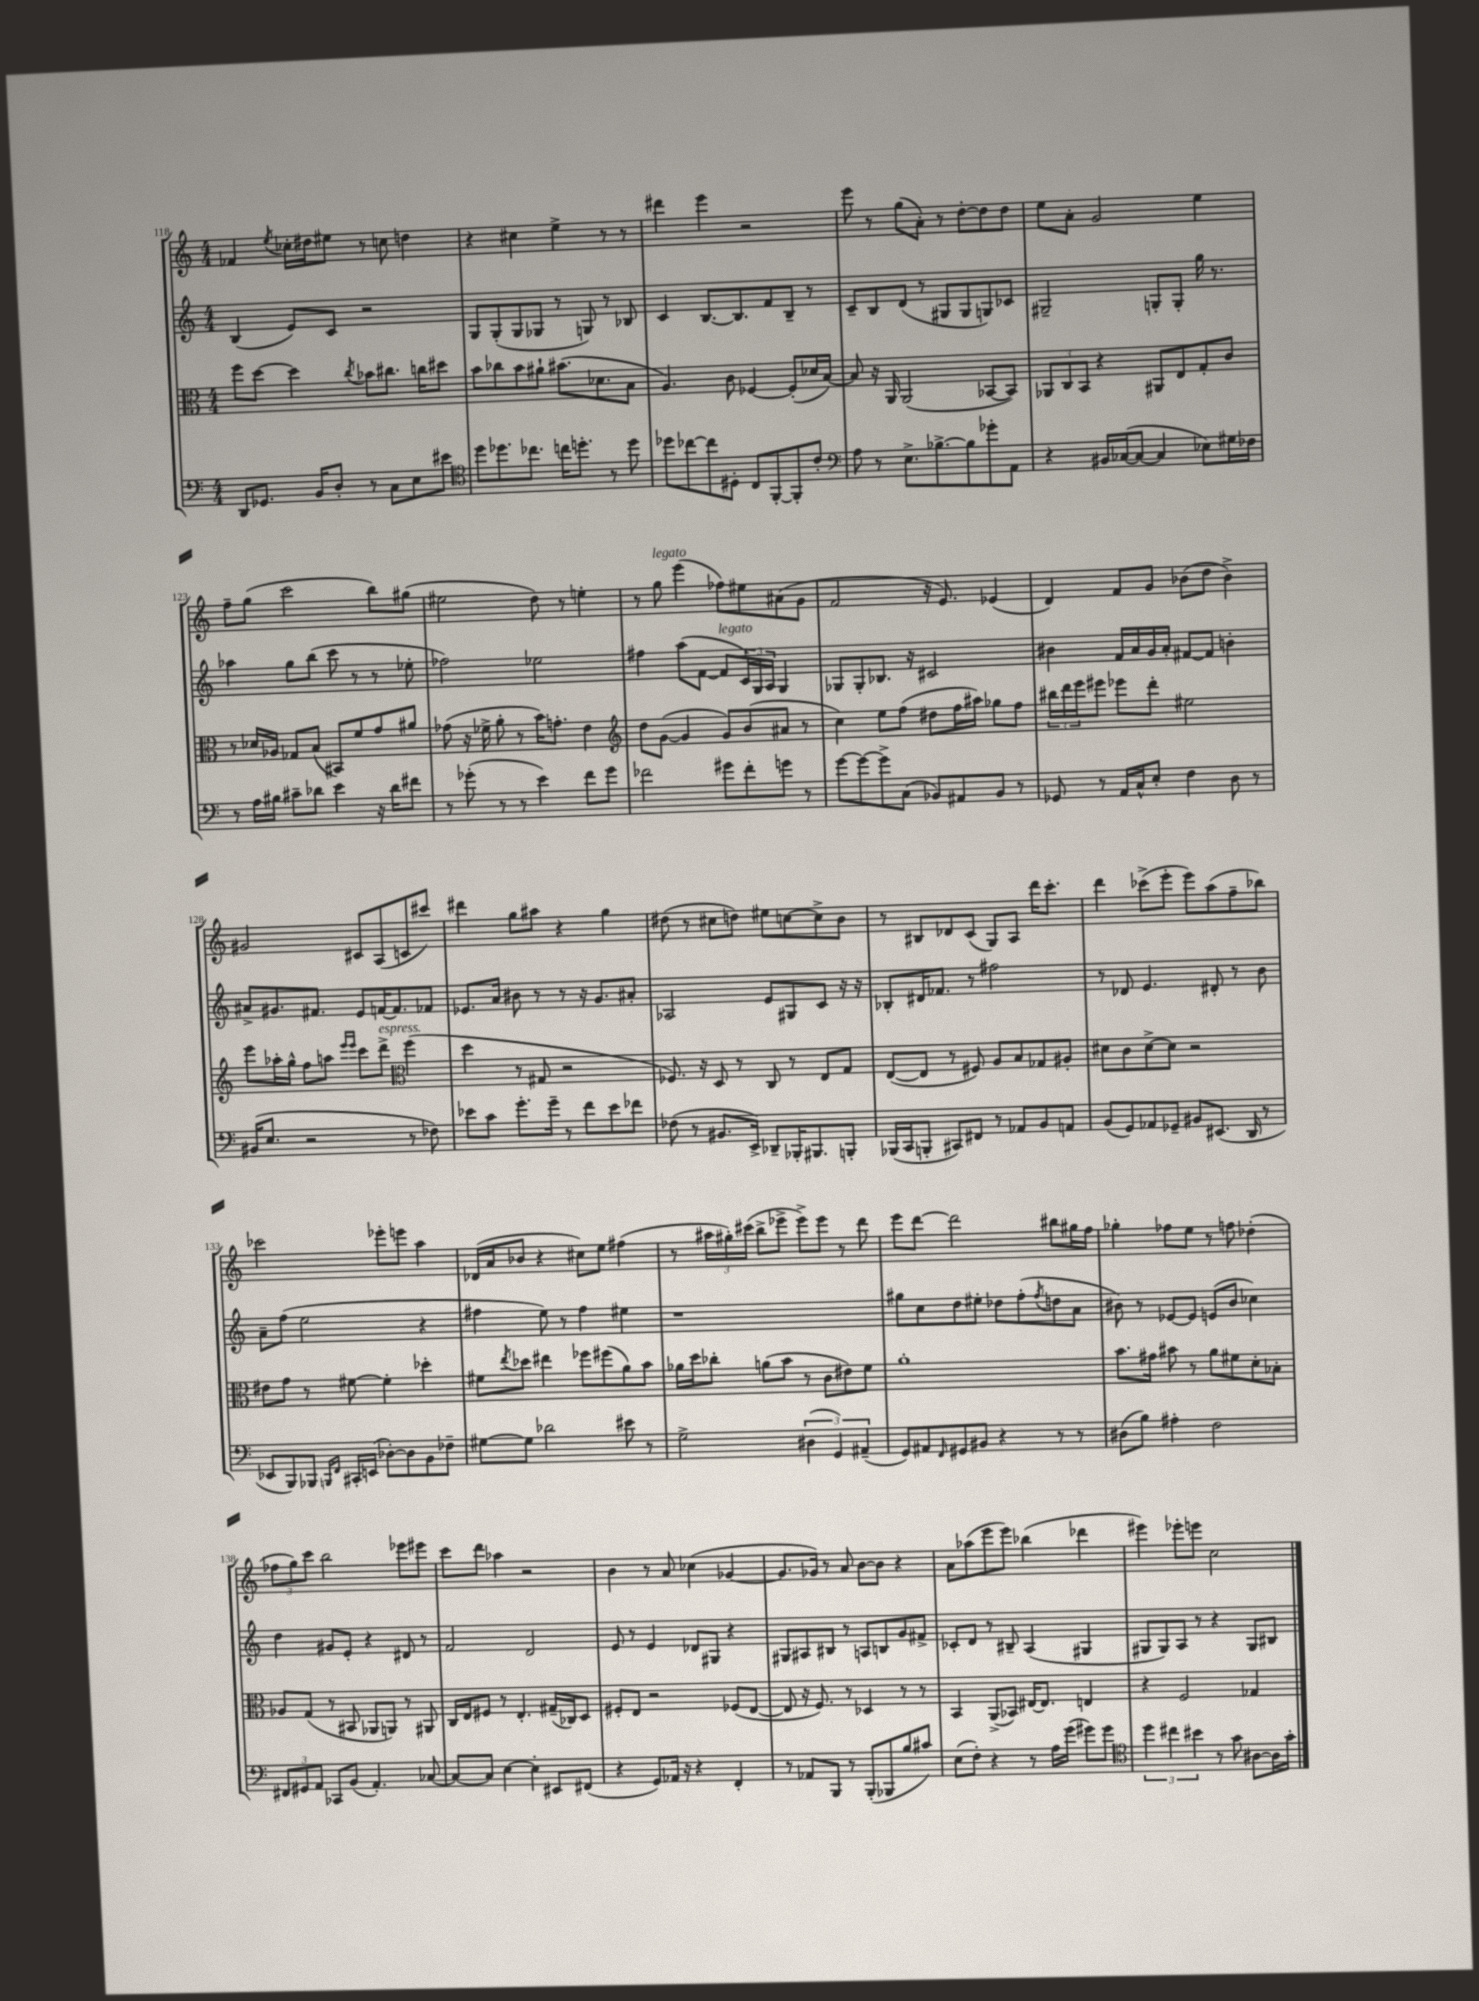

**kern	**kern	**kern	**kern
*part4	*part3	*part2	*part1
*staff4	*staff3	*staff2	*staff1
*clefF4	*clefC3	*clefG2	*clefG2
*k[]	*k[]	*k[]	*k[]
*M4/4	*M4/4	*M4/4	*M4/4
=118	=118	=118	=118
8DD/L	8ff\L	(4B/	4f-X/
8.GG-X/J	[8dd\J	.	.
.	.	.	8qee/
.	4dd\]	8e/L)	16cc-X'\LL
16BB/KL	.	.	16dd#X\J
8D'/J	.	8c/J	8ee#X\J
.	8qcc/	.	.
8r	8b-X\L	2r	8r
8C\L	8.cc#X\J	.	8ccn\
8E\	.	.	4ddn\
.	16ccn\KL	.	.
8e#X\J	8dd#X\J	.	.
=119	=119	=119	=119
*clefC4	*	*	*
8dd\L	8b\L	8G/L	4r
8.dd-X\	8cc-X\	(8G'/	.
.	8b\	8G/	4cc#X\
8.cc-X\J	.	.	.
.	8a#X`\J	8G-X/J	.
16ccn\KL	(8.b#X\L	8r	4ee^\
8.ddn'\J	.	.	.
.	.	8Gn/)	.
.	8.d-X\	.	.
8r	.	8r	8r
8dd\	8B\J	8B-X/	8r
=120	=120	=120	=120
8dd-X\L	4.A/)	4c/	4ddd#X\
[8cc-X\	.	.	.
8cc-\]	.	[8.B/L	4eee\
8D#X'\J	8c\	.	.
.	.	8.B/]	.
8C/L	[4F-X/	.	2r
[8FF'/	.	8f/	.
8FF'/]	(8F-'/L]	8B~/J	.
8c'/J	16d-X/L	8r	.
.	[16B/JJ)	.	.
=121	=121	=121	=121
*clefF4	*	*	*
8A\	8B/]	8c~/L	8eee\
8r	16r	8B/	8r
.	16AA/	.	.
8.E^\L	(2AA/	(8d/J	(8gg\L
.	.	8r	8a'\J)
[8.B-X^\	.	.	.
.	.	8G#X/L	8r
8B-\]	.	8G#/	[8dd'\L
8g-X'\	[8BB-X/L	8Gn/)	8dd\]
8AA\J	8BB-/J])	8c-X/J	8dd\J
=122	=122	=122	=122
4r	12AA-X/L	2G#X~/	8ee\L
.	12C/	.	.
.	.	.	8a'\J
.	12BB/J	.	.
16BB#X/LL	4r	.	2g/
([16C-X/J	.	.	.
8C-/J_	.	.	.
4C-/]	8AA#X/L	8Gn'/L	.
.	8E/	8G'/J	.
8E-X\L)	8G'/	16gg\	4ee\
.	.	8.r	.
16G#X\L	8c/J	.	.
16F-X\JJ	.	.	.
!!LO:LB:g=z
=123	=123	=123	=123
8r	8r	4aa-X\	8ff~\L
16A\LL	16d-X/LL	.	(8gg\J
16B#X\JJ	16A-X/JJ	.	.
8c#X~\L	8G-X/L	8gg\L	2ccc\
8d-X\J	(8B/J	(8bb\J	.
4e\	8BB#X/L)	8ccc\	.
.	8f/	8r	.
16r	8g/	8r	8bb\L)
16d-\KL	.	.	.
8f#X\J	8a#X/J	8ee-X'\	(8gg#X\J
=124	=124	=124	=124
8r	(8g-X\	2ff-X\)	2ee#X\
(8g-X'\	16r	.	.
.	16f-X^\	.	.
8r	8a'\	.	.
8r	8r	.	.
4e\)	16b\KL)	2ee-X\	8dd\)
.	8.gn'\J	.	.
.	.	.	8r
8f\L	4e\	.	4een'\
8g-\J	.	.	.
=125	=125	=125	=125
*	*clefG2	*	*
2f-X\	8dd\L	4ff#X\	8r
!	!	!	!LO:TX:a:i:t=legato
.	([8g\J	.	8gg\
.	4g/]	(8aa\L	(4eee\
.	.	[8f\J	.
!	!	!LO:TX:a:i:t=legato	!
8g#X\L	8g/L)	8f/L]	8ff-X\L)
8f-'\	(8b/	24c/L)	8ee#X\
.	.	24G/	.
.	.	24A/JJ	.
8gn\J	8a#X/J	4G/	(8a#X\
8r	8r	.	8g\J
=126	=126	=126	=126
[8g\L	4cc\)	8G-X/L	2f/
8g\_	.	8G-'/	.
8g^\]	8ee\L	8.B-X/J	.
(8C\J	(8ff\J	.	.
.	.	16r	.
8BB-X/L)	8dd#X\L	2c#X/	16r
.	.	.	8.e/)
8AA#X/	16ff\L	.	.
.	16aa#X\JJ)	.	.
8BB-/J	8gg-X\L	.	(4e-X/
8r	8ff\J	.	.
=127	=127	=127	=127
8GG-X/	24bb#X\LL	4b#X\	4d/)
.	24ddd\	.	.
.	24eee\J	.	.
8r	8eee#X\J	.	.
16AA/LL	8eee-X\L	16f/LL	8f/L
16C^^/J	.	16a/	.
8E'/J	8ddd'\J	16g/	8g/J
.	.	16a'/JJ	.
4F\	2ee#X\	[8f#X/L	(8b-X\L
.	.	8f#/J]	8dd\J
8D\	.	4bn'\	4b-^\)
8r	.	.	.
!!LO:LB:g=z
=128	=128	=128	=128
(16BB#X/KL	8eee\L	8a#X^/L	2g#X/
8.E/J	.	.	.
.	16aa-X'\L	8.g#X/	.
.	16gg^^\JJ	.	.
2r	8ff\L	.	.
.	.	8.f#X/J	.
.	8aan\J	.	.
.	16qqeee/LL	.	.
.	16qqeee/JJ	.	.
.	8ccc\L	8e/L	8c#X/L
!	!LO:TX:a:i:t=espress.	!	!
.	8ddd^\J	[16fn/K	(8A/
.	.	8.f/]	.
*	*clefC3	*	*
8r	(4ff\	.	8cn/
8F-X\)	.	8f-X/J	8ccc#X/J)
=129	=129	=129	=129
8e-X\L	4dd\	8.e-X/L	4ddd#X\
8c\J	.	.	.
.	.	16a/Jk	.
8.g'\L	8r	8b#X\	8gg\L
.	8G#X/	8r	8aa#X\J
16g~\Jk	.	.	.
8r	2r	8r	4r
8f\L	.	16r	.
.	.	8.g/L	.
8e-\	.	.	4gg\
8f-X\J	.	8a#X'/J	.
=130	=130	=130	=130
(8F-X\	8.F-X/)	2A-X/	(8dd#X\
8r	.	.	8r
.	16r	.	.
8.BB#X/L	8D/	.	8cc#X\L
.	8r	.	8ddn\J)
16EE^/Jk)	.	.	.
8DD-X~/L	8C/	8e/L	8ee#X\L
16BBB-X'/K	8r	8G#X/	[8ccn\
8.BBB#X/	.	.	.
.	8E/L	8c/J	8cc^\]
8BBBn'/J	8G/J	16r	8b\J
.	.	16r	.
=131	=131	=131	=131
(16BBB-X/LL	([8E/L	8B-X'/L	8r
16CC/J	.	.	.
8BBBn'/J	8E/J]	16d#X/K	8B#X/L
.	.	8.f-X/J	.
8CC#X/L)	8r	.	8d-X/
8FF#X/J	8F#X/)	8r	(8c/J
8r	8A/L	2ff#X\	8G/L)
8AA-X/L	8B/	.	8A/J
8BB/	8G-X/	.	16ddd\KL
.	.	.	8.ccc'\J
8AAn/J	8A#X'/J	.	.
=132	=132	=132	=132
(8BB/L	8d#X\L	8r	4ddd\
8GG/)	8c\	8d-X/	.
8AA-X/	[8d#^\	4.e/	(8ccc-X^\L
8GG-X~/J	8d#\J]	.	8eee'\J
8BB#X/L	2r	.	8eee\L)
(8.EE#X/J	.	8d#X'/	(8aa\
.	.	8r	8ff~\
16DD/	.	.	.
8r	.	8b\	8bb-X\J)
!!LO:LB:g=z
=133	=133	=133	=133
8EE-X/L	8e#X\L	8a~\L	2ccc-X\
8BBB/)	8g\J	(8ff\J	.
8BBB-X/J	8r	2ee\	.
16qqBBBn/LL	.	.	.
16qqFF/JJ	.	.	.
16CC#X'/LL	[8f#X\	.	.
(16EEn/JJ	.	.	.
[8D-X'\L)	4f#'\]	.	8eee-X'\L
8D-\]	.	.	8eeen\J
8BB\	4dd-X'\	4r	4aa\
8F-X~\J	.	.	.
=134	=134	=134	=134
[8G#X\L	8f#X\L	4ff#X\	(16d-X/LL
.	.	.	16a/J
.	8qee/	.	.
8G#\J]	8dd-X\J	.	8b-X/J
2d-X\	4ee#X\	8ee\)	4r
.	.	8r	.
.	8ff-X\L	4ff#\	8cc#X\L)
.	(8ff#X\	.	8ee\J
8e#X\	8a\)	4ee#X\	(4ff#X\
8r	8b\J	.	.
=135	=135	=135	=135
2G^\	16a-X\LL	1r	8r
.	16dd\J	.	.
.	8cc-X'\J	.	24aa#X\LL
.	.	.	24gg#X'\)
.	.	.	(24ccc#X\JJ
.	(8an\L	.	8bb^\L
.	8b\J	.	8eee-X^\J
(6D#X\	8r	.	8eee-^\L)
.	8c\L	.	8eee-\J
6GG/)	.	.	.
.	8e#X\)	.	8r
(6AA#X~/	.	.	.
.	8f\J	.	8ddd\
=136	=136	=136	=136
8GG/L)	1a'	8gg#X\L	8eee\L
8AA#X/	.	8cc\	[8ddd\J
16qqFF/	.	.	.
8GG#X/	.	8dd\	2ddd\]
8BB#X/J	.	8ee#X'\J	.
4r	.	8dd-X\L	.
.	.	(8ff'\	.
.	.	8qff/	.
8r	.	8ddn\	8bb#X\L
8r	.	8a\J	16gg#X\L
.	.	.	16ff\JJ
=137	=137	=137	=137
(8D#X\L	8.b\L	8b#X\)	4gg-X'\
8B\J)	.	8r	.
.	16g#X\Jk	.	.
4A#X'\	8b#X\	[8e-X/L	8ff-X\L
.	8r	8e-/J]	8ee\J
2F\	8a\L	(8en/L	8r
.	8f#X\	8b#/J	8ffn\
.	8d'\	4cc-X\)	(4dd-X'\
.	8B-X'\J	.	.
!!LO:LB:g=z
=138	=138	=138	=138
12FF#X/L	8A-X/L	4dd\	12ff-X\L
12GG#X/	.	.	12gg\)
.	(8G/J	.	.
12AA/J	.	.	12ccc\J
8CC-X/L	8r	8g#X/L	2bb\
(8BB/J	8BB#X/	8e'/J	.
4.AA'/)	8AA-X/L	4r	.
.	8AAn/J)	.	.
.	8r	8d#X/	8eee-X\L
[8C-X/	8AA#X/	8r	8eee#X\J
=139	=139	=139	=139
8C-/L_	16C/LL	2f/	8ccc\L
.	16E/J	.	.
8C-/J]	8F#X/J	.	8ddd\J
[4E\	8r	.	4aa-X\
.	4.E'/	.	.
4E'\]	.	2d/	2r
8EE#X/L	(16G#X~/LL	.	.
.	16C-X/J)	.	.
(8FF#X/J	8D/J	.	.
=140	=140	=140	=140
4r	8F#X'/L	8e/	4b\
.	8E/J	8r	.
8GG/L)	2r	4e/	8r
16AA-X/Jk	.	.	8a/
16r	.	.	.
4r	.	8d-X/L	(4cc-X\
.	.	8G#X/J	.
4FF'/	(8F-X/L	4r	[4g-X/
.	[8E/J	.	.
=141	=141	=141	=141
8r	8E/]	8G#X/L	8.g-/L]
8AA-X/L	16r	8A#X/	.
.	8.F/)	.	16g-X/Jk)
8BBB/J	.	8B#X/J	8r
8r	8r	8r	8a/
(8BBB'/L	4D-X/	8An/L	[8b\L
8BBB-X/	.	8Bn/	8b\J]
8B/	8r	8g/	4r
8c#X/J)	8r	8f#X^/J	.
=142	=142	=142	=142
(8E\L	4BB/	8c-X'/L	8a\L
8F'\J)	.	8d/J	(8aa-X\
4r	(8AA^/L	8r	8eee\
.	8BB-X/J)	8B#X~/	8eee\J)
8r	[16E#X/KL	(4A/	(4bb-X\
.	8.E#/J]	.	.
16A\LL	.	.	.
(16g\JJ	.	.	.
8g#X\L)	4En/	4G#X/	4ddd-X\
8g#\J	.	.	.
=143	=143	=143	=143
*clefC4	*	*	*
6dd\	4r	8G#X/L	4eee#X\)
.	.	8G#/)	.
6cc#X\	.	.	.
.	2F/	8A/J	8eee-X'\L
6b#X\	.	.	.
.	.	8r	8eeen\J
8r	.	4r	2cc\
8g\	.	.	.
[8A#X\L	4G-X/	8G#/L	.
16A#\L]	.	8B#X/J	.
16g'\JJ	.	.	.
==	==	==	==
*-	*-	*-	*-
